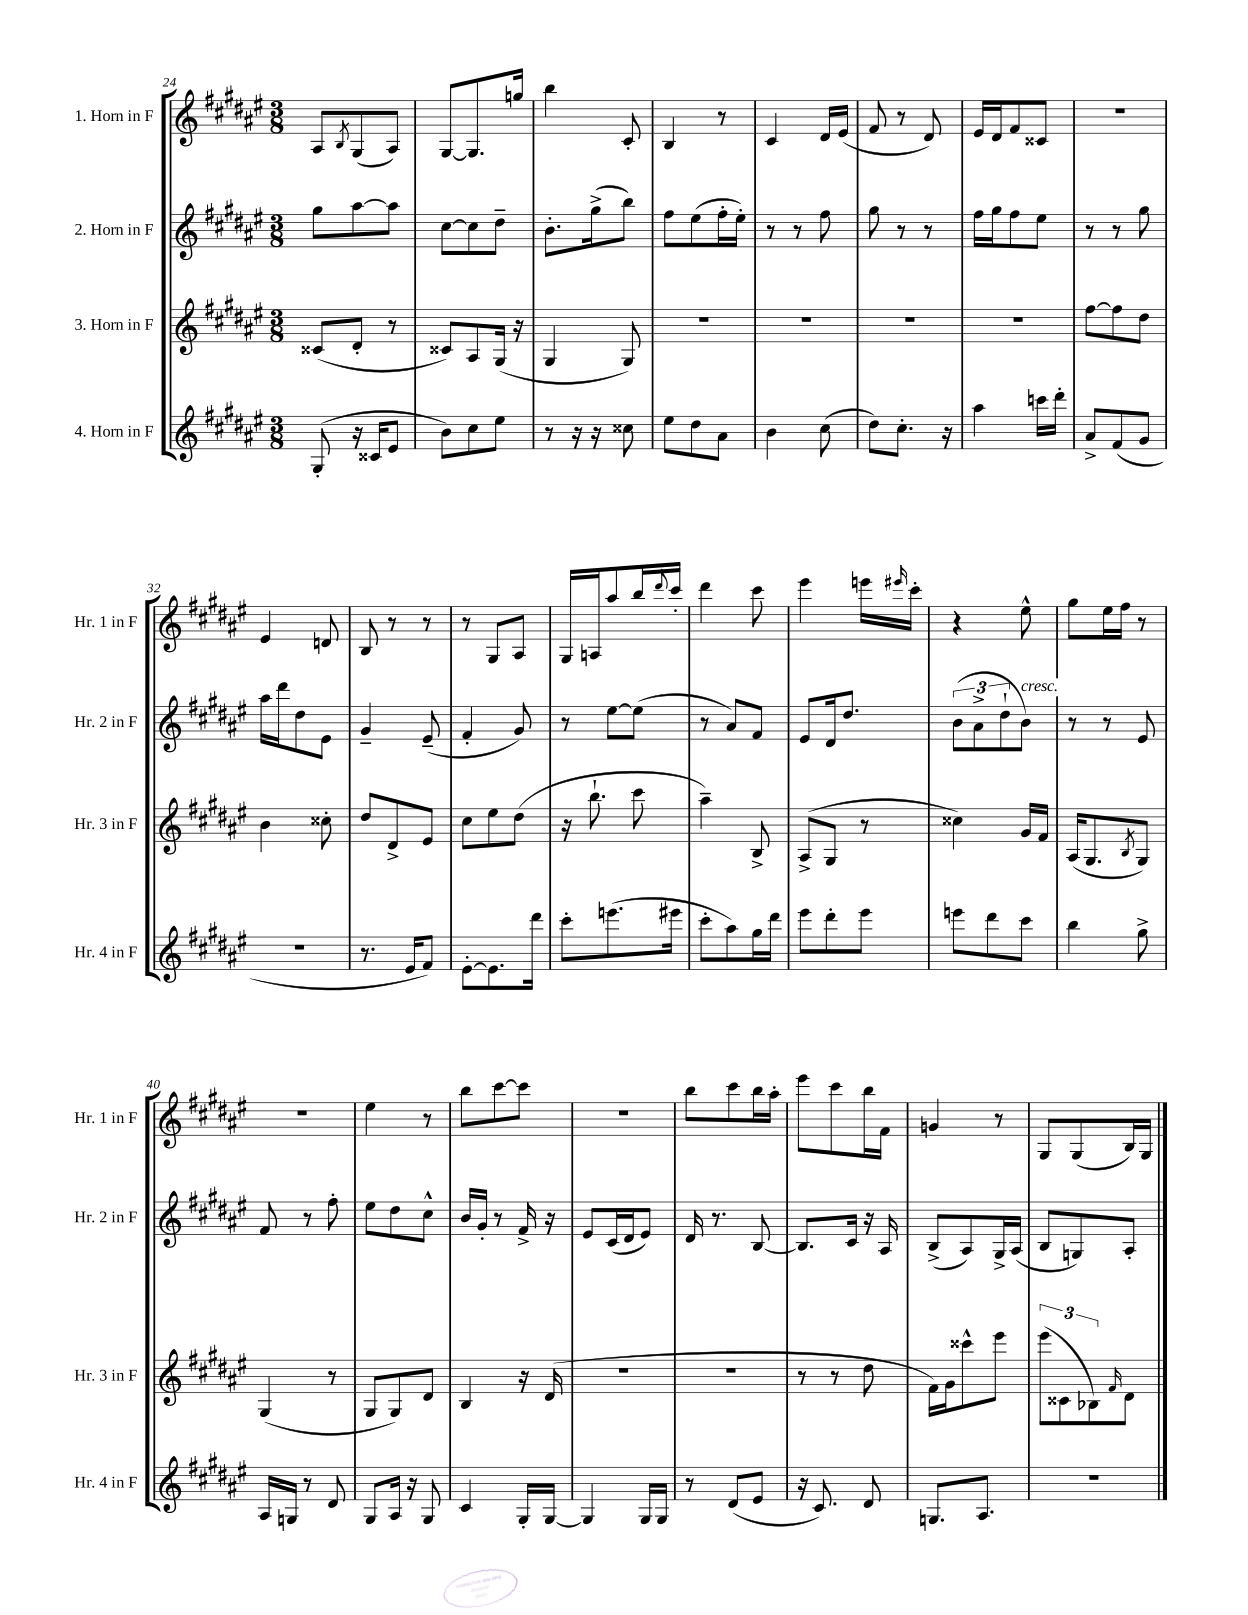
<<
\new StaffGroup <<
\new Staff = "s0" \with { instrumentName = "1. Horn in F" shortInstrumentName = "Hr. 1 in F" } {
    \clef treble \key fis \major \numericTimeSignature \time 3/8
    ais8 \acciaccatura { b8 } gis8( ais8) |
    gis8~ gis8. g''16 |
    b''4 cis'8-. |
    b4 r8 |
    cis'4 dis'16 eis'16( |
    fis'8 r8 dis'8) |
    eis'16 dis'16 fis'8 cisis'8 |
    R4. |
    eis'4 d'8 |
    b8 r8 r8 |
    r8 gis8 ais8 |
    gis16 a16 ais''8 b''16 \appoggiatura { dis'''8 } cis'''16-. |
    dis'''4 cis'''8 |
    eis'''4 e'''16 \grace { eis'''16 } cis'''16-. |
    r4 eis''8-^ |
    gis''8 eis''16 fis''16 r8 |
    R4. |
    eis''4 r8 |
    b''8 cis'''8~ cis'''8 |
    R4. |
    b''8 cis'''8 b''16 ais''16-. |
    eis'''8 cis'''8 b''16 fis'16 |
    g'4 r8 |
    gis8 gis8( b16) gis16 \bar "|." |
}
\new Staff = "s1" \with { instrumentName = "2. Horn in F" shortInstrumentName = "Hr. 2 in F" } {
    \clef treble \key fis \major \numericTimeSignature \time 3/8
    gis''8 ais''8~ ais''8 |
    cis''8~ cis''8 dis''8-- |
    b'8.-. gis''16->( b''8) |
    fis''8 eis''8( fis''16-. eis''16-.) |
    r8 r8 fis''8 |
    gis''8 r8 r8 |
    fis''16 gis''16 fis''8 eis''8 |
    r8 r8 gis''8 |
    ais''16 dis'''16 dis''8 eis'8 |
    gis'4-- eis'8--( |
    fis'4-. gis'8) |
    r8 eis''8~ eis''8( |
    r8 ais'8) fis'8 |
    eis'8 dis'16 dis''8. |
    \tuplet 3/2 { b'8( ais'8-> dis''8-! } b'8^\markup { \italic "cresc." }) |
    r8 r8 eis'8 |
    fis'8 r8 fis''8-. |
    eis''8 dis''8 cis''8-^ |
    b'16 gis'16-. r8 fis'16-> r16 |
    eis'8 cis'16( dis'16 eis'8) |
    dis'16 r8. b8~ |
    b8. cis'16 r16 ais16 |
    b8->( ais8) gis16-> ais16( |
    b8 g8) ais8-. \bar "|." |
}
\new Staff = "s2" \with { instrumentName = "3. Horn in F" shortInstrumentName = "Hr. 3 in F" } {
    \clef treble \key fis \major \numericTimeSignature \time 3/8
    cisis'8( dis'8-. r8 |
    cisis'8) ais8 gis16( r16 |
    gis4 gis8) |
    R4. |
    R4. |
    R4. |
    R4. |
    fis''8~ fis''8 dis''8 |
    b'4 cisis''8-. |
    dis''8 dis'8-> eis'8 |
    cis''8 eis''8 dis''8( |
    r16 b''8.-! cis'''8 |
    ais''4--) b8-> |
    ais8->( gis8 r8 |
    cisis''4) gis'16 fis'16 |
    ais16( gis8. \acciaccatura { b8 } gis8) |
    gis4( r8 |
    gis8 gis8) dis'8 |
    b4 r16 dis'16( |
    R4. |
    R4. |
    r8 r8 dis''8 |
    fis'16) gis'16 cisis'''8-^ eis'''8 |
    \tuplet 3/2 { eis'''8( cisis'8 bes8) } \grace { fis'16 } dis'8 \bar "|." |
}
\new Staff = "s3" \with { instrumentName = "4. Horn in F" shortInstrumentName = "Hr. 4 in F" } {
    \clef treble \key fis \major \numericTimeSignature \time 3/8
    gis8-.( r16 cisis'16 eis'8 |
    b'8) cis''8 eis''8 |
    r8 r16 r16 cisis''8 |
    eis''8 dis''8 ais'8 |
    b'4 cis''8( |
    dis''8) cis''8.-. r16 |
    ais''4 c'''16 dis'''16-. |
    ais'8-> fis'8( gis'8 |
    R4. |
    r8. eis'16 fis'8) |
    eis'8~-. eis'8. dis'''16 |
    cis'''8-. e'''8.( eis'''16 |
    cis'''8-. ais''8) gis''16 dis'''16 |
    eis'''8 dis'''8-. eis'''8 |
    e'''8 dis'''8 cis'''8 |
    b''4 gis''8-> |
    ais16 g16 r8 dis'8 |
    gis8 ais16 r16 gis8 |
    cis'4 gis16-. gis16~ |
    gis4 gis16 gis16 |
    r8 dis'8( eis'8 |
    r16 cis'8.) dis'8 |
    g8. ais8. |
    r4. \bar "|." |
}
>>
>>
\layout { \context { \Score currentBarNumber = #24 } }
